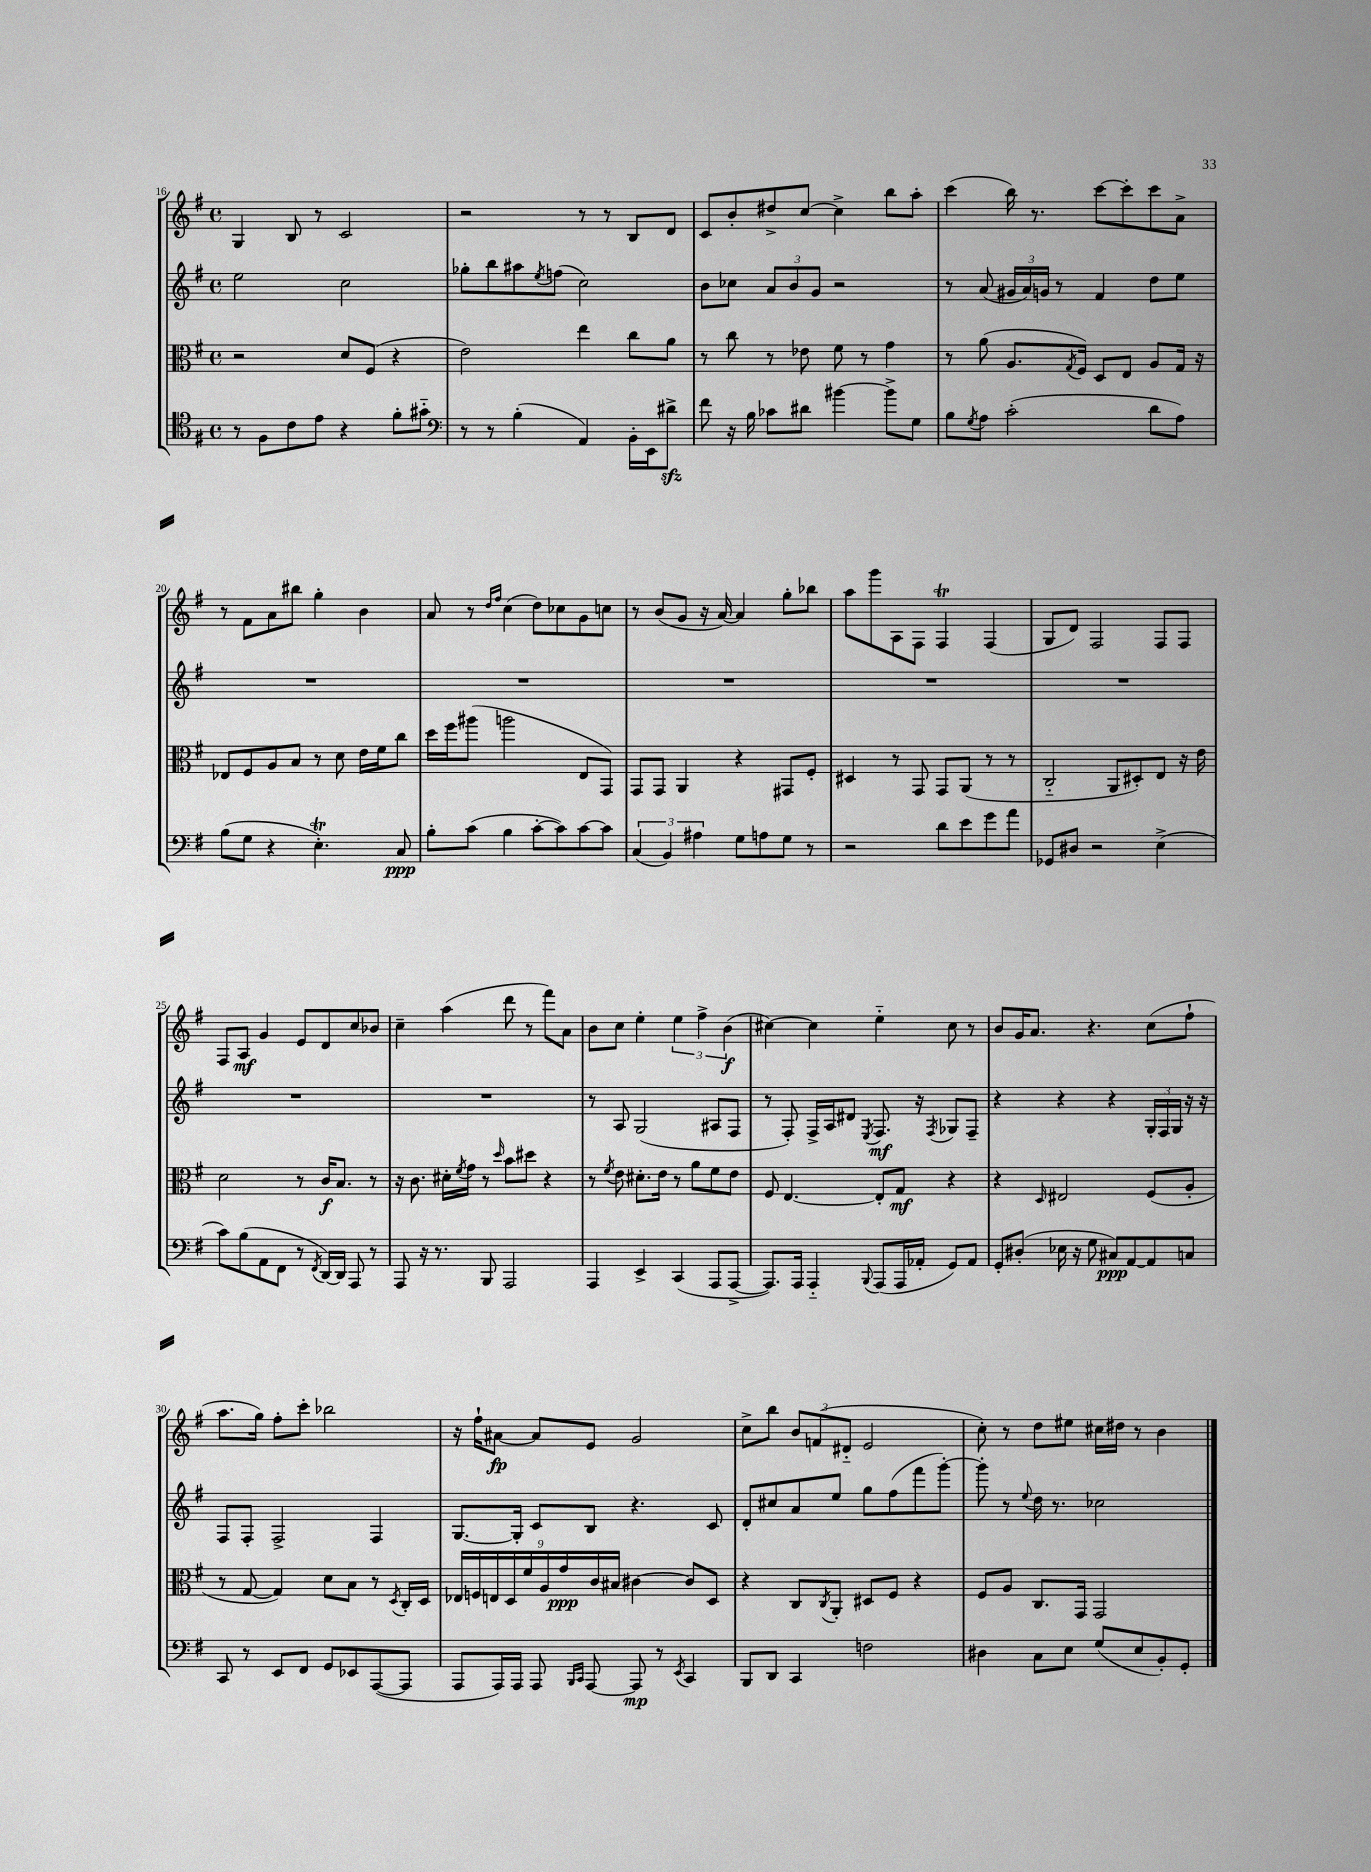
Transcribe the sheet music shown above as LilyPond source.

<<
\new StaffGroup <<
\new Staff = "s0" {
    \clef treble \key g \major \defaultTimeSignature \time 4/4
    g4 b8 r8 c'2 |
    r2 r8 r8 b8 d'8 |
    c'8 b'8-. dis''8-> c''8~ c''4-> b''8 a''8-. |
    c'''4( b''16) r8. c'''8~ c'''8-. c'''8 a'8-> |
    r8 fis'8 a'8 bis''8 g''4-. b'4 |
    a'8 r8 \grace { d''16 fis''16 } c''4( d''8) ces''8 g'8 c''8 |
    r8 b'8( g'8 r16 a'16~) a'4 g''8-. bes''8 |
    a''8 g'''8 a8 fis8 fis4\trill fis4( |
    g8 d'8) fis2 fis8 fis8 |
    fis8 a8\mf g'4 e'8 d'8 c''8 bes'8 |
    c''4-- a''4( d'''8 r8 fis'''8) a'8 |
    b'8 c''8 e''4-. \tuplet 3/2 { e''4 fis''4-> b'4\f( } |
    cis''4~) cis''4 e''4-_ cis''8 r8 |
    b'8 g'16 a'8. r4. c''8( fis''8-! |
    a''8. g''16) fis''8-. c'''8-. bes''2 |
    r16 fis''16-! ais'8~\fp ais'8 e'8 g'2 |
    c''8-> b''8 \tuplet 3/2 { b'8 f'8( dis'8-_ } e'2 |
    c''8-.) r8 d''8 eis''8 cis''16 dis''16 r8 b'4 \bar "|." |
}
\new Staff = "s1" {
    \clef treble \key g \major \defaultTimeSignature \time 4/4
    e''2 c''2 |
    ges''8-. b''8 ais''8 \acciaccatura { e''8 } f''8( c''2) |
    b'8 ces''8 \tuplet 3/2 { a'8 b'8 g'8 } r2 |
    r8 a'8( \tuplet 3/2 { gis'16 a'16) g'16 } r8 fis'4 d''8 e''8 |
    R1 |
    R1 |
    R1 |
    R1 |
    R1 |
    R1 |
    R1 |
    r8 a8 g2( ais8 fis8 |
    r8 fis8-.) fis16-> a16 dis'8 \acciaccatura { e8 } fis8.\mf r16 \acciaccatura { fis8 } ges8 fis8-- |
    r4 r4 r4 \tuplet 3/2 { g16-. fis16 g16 } r16 r16 |
    fis8 fis8-. fis2-> fis4 |
    g8.~ g16-. c'8 b8 r4. c'8 |
    d'8-. cis''8 a'8 e''8 g''8 fis''8( fis'''8 g'''8~-.) |
    g'''8-. r8 \appoggiatura { e''8 } d''16 r8. ces''2 \bar "|." |
}
\new Staff = "s2" {
    \clef alto \key g \major \defaultTimeSignature \time 4/4
    r2 d'8 fis8( r4 |
    e'2) e''4 c''8 a'8 |
    r8 c''8 r8 ees'8 fis'8 r8 g'4 |
    r8 a'8( a8. \acciaccatura { g8 } fis16) d8 e8 a8 g16 r16 |
    ees8 fis8 a8 b8 r8 d'8 e'16 fis'16 c''8 |
    d''16 fis''16 ais''8( a''2 e8 g,8) |
    g,8 g,8 a,4 r4 gis,8 fis8-. |
    dis4 r8 g,8 g,8 a,8( r8 r8 |
    c2-_ a,8 dis8-.) e8 r16 e'16 |
    d'2 r8 c'16\f b8. r8 |
    r16 c'8. dis'16-. \acciaccatura { fis'8 } g'16 r8 \grace { d''16 } b'8 dis''8 r4 |
    r8 \acciaccatura { fis'8 } e'8 dis'8.-. e'16 r8 a'8 fis'8 e'8 |
    fis8 e4.~ e8-. g8\mf r4 |
    r4 \grace { d16 } eis2 fis8( a8-. |
    r8 g8~ g4) d'8 b8 r8 \acciaccatura { d8 } c16-. d16 |
    \tuplet 9/8 { ees16 f16 e16 d16 fis'16 a16 g'16\ppp c'16 bis16 } cis'4~ cis'8 d8 |
    r4 c8 \acciaccatura { c8 } a,8-. dis8 fis8 r4 |
    fis8 a8 c8. g,16 g,2 \bar "|." |
}
\new Staff = "s3" {
    \clef tenor \key g \major \defaultTimeSignature \time 4/4
    r8 fis8 c'8 e'8 r4 fis'8-. gis'8-_ |
    \clef bass r8 r8 b4-.( a,4) b,16-. e,16 dis'8->\sfz |
    fis'8 r16 b16 ces'8 dis'8 bis'4~ bis'8-> g8 |
    b8 \acciaccatura { g8 } a8 c'2-.( d'8 a8) |
    b8( g8 r4 e4.-.\trill) c8\ppp |
    b8-. c'8( b4 c'8~-. c'8) c'8~ c'8 |
    \tuplet 3/2 { c4( b,4) ais4 } g8 a8 g8 r8 |
    r2 d'8 e'8 g'8 a'8 |
    ges,8 dis8 r2 e4->( |
    c'8) b8( a,8 fis,8 r8 \acciaccatura { fis,8 } d,16~) d,16 a,,8 r8 |
    a,,8 r16 r8. b,,8 a,,2 |
    a,,4 e,4-> c,4( a,,8 a,,8~-> |
    a,,8.) a,,16 a,,4-_ \appoggiatura { b,,8 } a,,8( a,,16 aes,16-. g,8) aes,8 |
    g,8-. dis8-.( ees16 r16 g8 cis8\ppp) a,8~ a,8 c8 |
    c,8 r8 e,8 fis,8 g,8 ees,8 a,,8~( a,,8 |
    a,,8 a,,16) a,,16 a,,8 \grace { b,,16 c,16 } a,,8~ a,,8\mp r8 \acciaccatura { e,8 } c,4 |
    b,,8 d,8 c,4 f2 |
    dis4 c8 e8 g8( e8 b,8-.) g,8-. \bar "|." |
}
>>
>>
\layout { \context { \Score currentBarNumber = #16 } }
